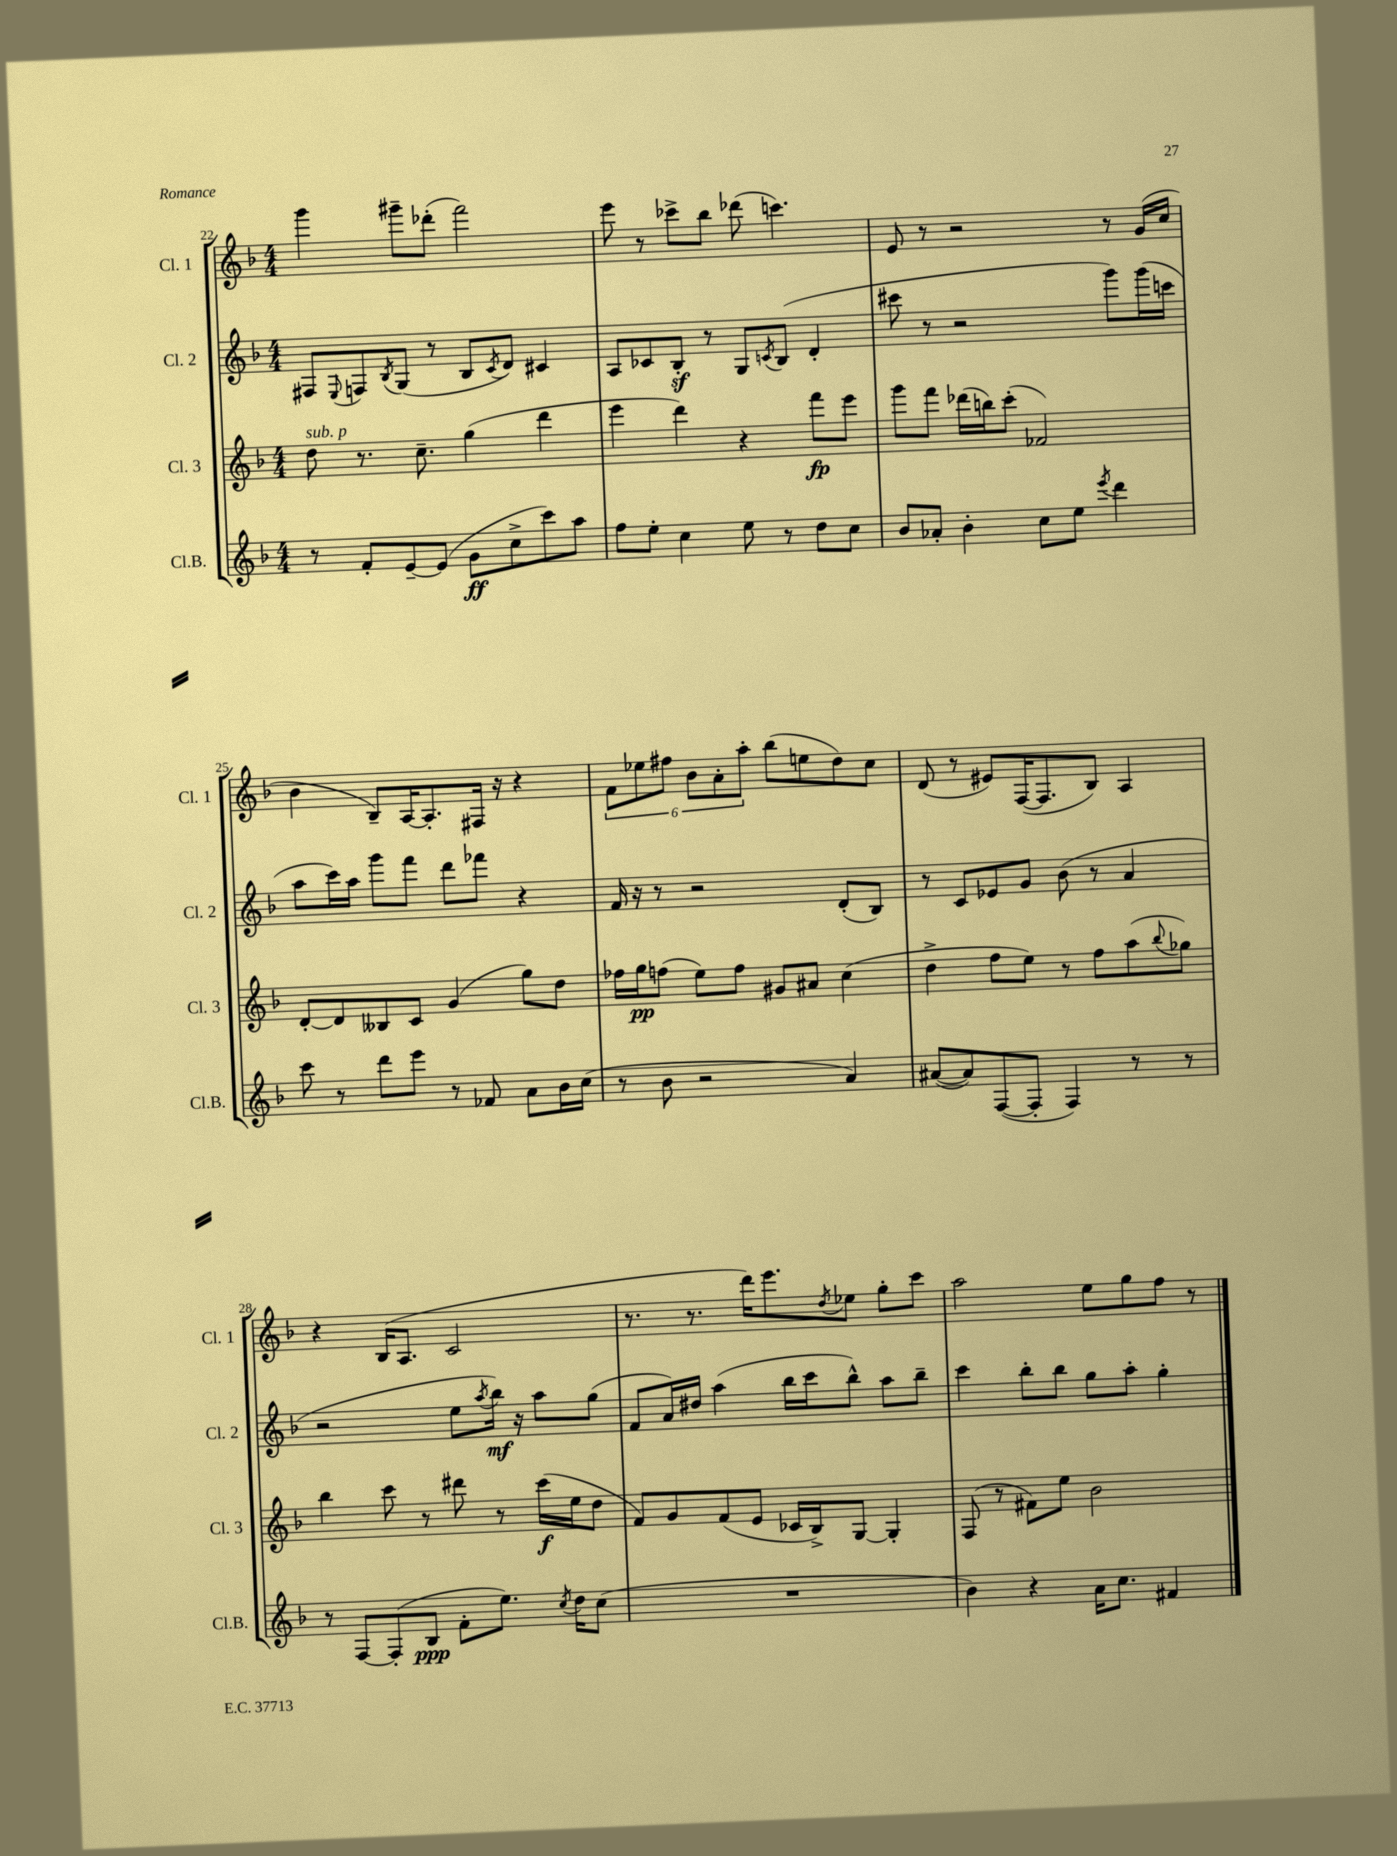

**kern	**kern	**kern	**kern
*staff4	*staff3	*staff2	*staff1
*clefG2	*clefG2	*clefG2	*clefG2
*k[b-]	*k[b-]	*k[b-]	*k[b-]
*M4/4	*M4/4	*M4/4	*M4/4
8r	8dd	8F#	4ggg
.	.	8qqE	.
8f'	8.r	8F	.
.	.	8qB-	.
[8e~	.	(8G	8ggg#~
.	8.cc~	.	.
(8e]	.	8r	(8ddd-'
8g	(4gg	8B-	2fff)
.	.	8qc	.
8cc^	.	8d)	.
8ccc)	4ddd	4c#	.
8aa	.	.	.
=	=	=	=
8ff	4eee	8A	8eee
8ee'	.	8c-	8r
4cc	4ddd)	8B-'	8ccc-^
.	.	8r	8bb-
8ee	4r	8G	(8ddd-
.	.	8qc	.
8r	.	(8B-	4.ccc)
8dd	8fff	4d'	.
8cc	8eee	.	.
=	=	=	=
8b-	8ggg	8ccc#	8e
8a-'	8fff	8r	8r
4b-'	(16ddd-	2r	2r
.	16bb)	.	.
.	(8ccc'	.	.
8cc	2f-)	.	.
8ee	.	.	.
8qeee	.	.	.
4ddd	.	8ggg)	8r
.	.	(16ggg	(16g
.	.	16ccc	16cc
=	=	=	=
8ccc	[8d'	8aa	4b-
8r	8d]	16ccc)	.
.	.	16aa	.
8ddd	8B--	8ggg	8B-~)
8eee	8c	8fff	[16A
.	.	.	8.A']
8r	(4g	8ddd	.
8f-	.	8fff-	16F#
.	.	.	16r
8a	8gg)	4r	4r
16b-	8dd	.	.
(16cc	.	.	.
=	=	=	=
8r	16ff-	16f	12f
.	16gg	16r	.
.	.	.	12ee-
8b-	(8ff	8r	.
.	.	.	12ff#
2r	8ee)	2r	12b-
.	.	.	12a'
.	8ff	.	.
.	.	.	12aa'
.	8g#	.	(8bb-
.	8a#	.	8ee
4a)	(4cc	(8d'	8dd)
.	.	8B-)	8cc
=	=	=	=
([8a#	4dd^	8r	(8d
8a#])	.	8c	8r
([8F	8ff	8e-	8e#)
8F']	8ee)	8g	([16F
.	.	.	8.F]
4F)	8r	(8b-	.
.	8ff	8r	8B-)
8r	(8aa	4a	4A
.	8qqbb-	.	.
8r	8gg-)	.	.
=	=	=	=
8r	4bb-	2r	4r
[8F	.	.	.
(8F']	8ccc	.	(16B-
.	.	.	8.A
8B-	8r	.	.
8f'	8ddd#	8ee	2c
.	.	8qaa	.
8.ee)	8r	16bb-)	.
.	.	16r	.
.	(16ccc	8aa	.
8qcc	.	.	.
16dd	16ee	.	.
(8cc	8dd	(8gg	.
=	=	=	=
1r	8f)	8f	8.r
.	8g	16a)	.
.	.	16dd#	8.r
.	(8f	(4aa	.
.	8e	.	16ddd)
.	.	.	8.eee
.	16c-	16bb-	.
.	16B-^)	16ccc	.
.	.	.	8qdd
.	[8G	8bb-^^)	8ee-
.	4G']	8aa	8gg'
.	.	8bb-~	8ccc
=	=	=	=
4b-)	(8F	4ccc	2aa
.	8r	.	.
4r	8f#)	8bb-'	.
.	8ee	8bb-	.
16a	2b-	8gg	8ee
8.cc	.	.	.
.	.	8aa'	8gg
4f#	.	4gg'	8ff
.	.	.	8r
==	==	==	==
*-	*-	*-	*-
